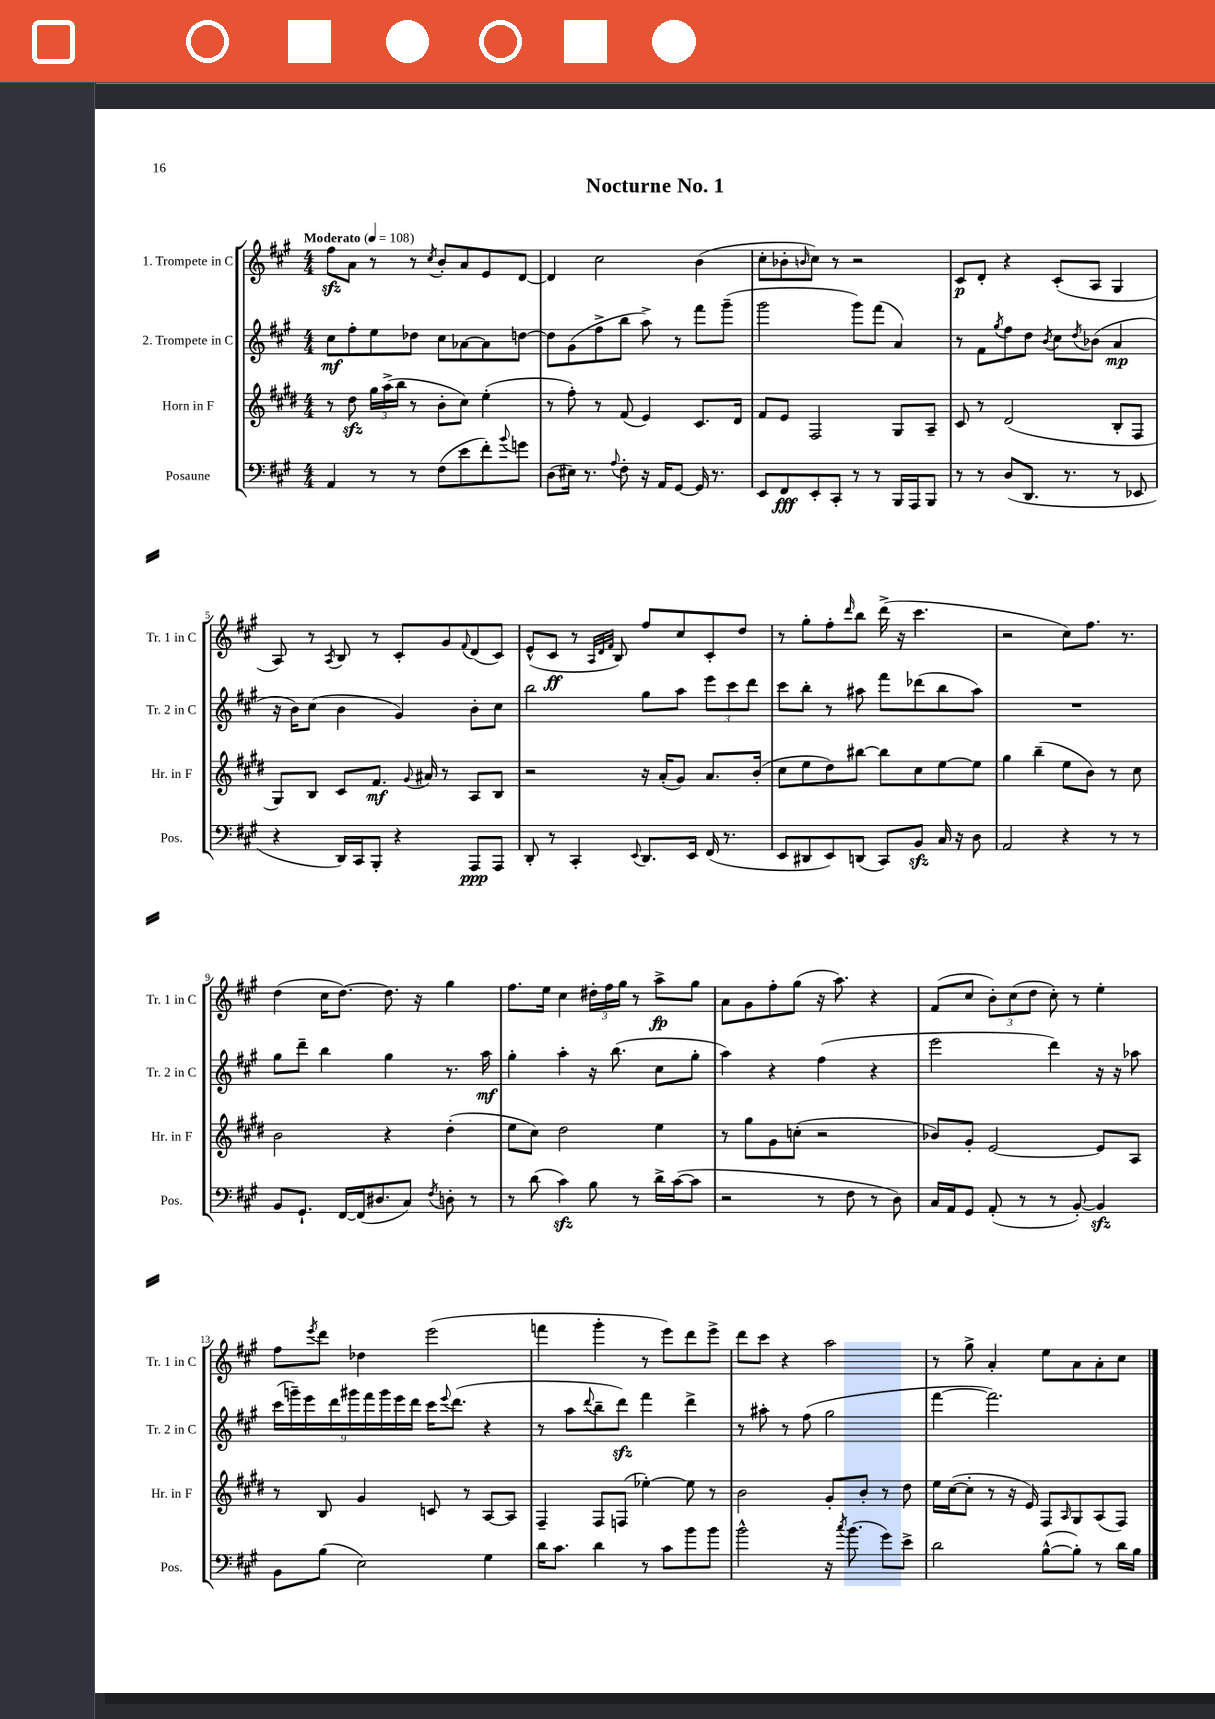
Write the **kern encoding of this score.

**kern	**dynam	**kern	**dynam	**kern	**dynam	**kern	**dynam
*part4	*part4	*part3	*part3	*part2	*part2	*part1	*part1
*staff4	*staff4	*staff3	*staff3	*staff2	*staff2	*staff1	*staff1
*I"Posaune	*	*I"Horn in F	*	*I"2. Trompete in C	*	*I"1. Trompete in C	*
*I'Pos.	*	*I'Hr. in F	*	*I'Tr. 2 in C	*	*I'Tr. 1 in C	*
*clefF4	*	*clefG2	*	*clefG2	*	*clefG2	*
*k[f#c#g#]	*	*k[f#c#g#d#]	*	*k[f#c#g#]	*	*k[f#c#g#]	*
*M4/4	*	*M4/4	*	*M4/4	*	*M4/4	*
*MM108	*	*MM108	*	*MM108	*	*MM108	*
=1	=1	=1	=1	=1	=1	=1	=1
!	!	!	!	!	!	!LO:TX:a:B:t=Moderato	!
4AA/	.	8r	.	8cc#\L	mf	8ff#zz\L	.
.	.	8dd#zz\	.	8ff#'\	.	8a\J	.
8r	.	24gg#\LL	.	8ee\	.	8r	.
.	.	(24aa^\	.	.	.	.	.
.	.	24bb\JJ	.	.	.	.	.
8r	.	8r	.	8dd-X\J	.	8r	.
.	.	.	.	.	.	8qcc#/	.
(8F#\L	.	8b'\L	.	8cc#\L	.	8b'/L	.
8e\	.	8cc#\J)	.	[8a-X\	.	8a/	.
8f#'\)	.	(4ee'\	.	8a-\]	.	8e/	.
8qqb/	.	.	.	.	.	.	.
8gn\J	.	.	.	[8ddn\J	.	[8d/J	.
=2	=2	=2	=2	=2	=2	=2	=2
(8D\L	.	8r	.	8dd\L]	.	4d/]	.
16E#X\Jk)	.	8ff#'\)	.	(8g#\	.	.	.
8.r	.	.	.	.	.	.	.
.	.	8r	.	8ff#^\	.	2cc#\	.
8qqA/	.	.	.	.	.	.	.
8F#'\	.	(8f#/	.	8bb\J	.	.	.
16r	.	4e/)	.	8aa^\)	.	.	.
16AA/KL	.	.	.	.	.	.	.
[8GG#/J	.	.	.	8r	.	.	.
16GG#/]	.	8.c#/L	.	8fff#\L	.	(4b\	.
8.r	.	.	.	.	.	.	.
.	.	.	.	(8ggg#~\J	.	.	.
.	.	16d#/Jk	.	.	.	.	.
=3	=3	=3	=3	=3	=3	=3	=3
8EE/L	.	8f#/L	.	2ggg#\	.	8cc#'\L	.
8FF#/	fff	8e/J	.	.	.	8b-X'\	.
.	.	.	.	.	.	16qqbn/	.
8EE'/	.	2F#/	.	.	.	8cc#\J)	.
8CC#'/J	.	.	.	.	.	8r	.
8r	.	.	.	8ggg#\L)	.	2r	.
8r	.	.	.	(8fff#\J	.	.	.
16BBB/LL	.	8G#/L	.	4a/)	.	.	.
16AAA/J	.	.	.	.	.	.	.
8BBB/J	.	8A~/J	.	.	.	.	.
=4	=4	=4	=4	=4	=4	=4	=4
8r	.	8c#/	.	8r	.	8c#/L	p
8r	.	8r	.	8f#\L	.	8d'/J	.
.	.	.	.	8qgg#/	.	.	.
(8D/L	.	(2d#/	.	8ff#\	.	4r	.
8.DD/J	.	.	.	8dd\J	.	.	.
.	.	.	.	8qb/	.	.	.
.	.	.	.	8cc#\L	.	(8c#'/L	.
8.r	.	.	.	.	.	.	.
.	.	.	.	8qdd/	.	.	.
.	.	.	.	(8b-X\J	.	8A/J	.
8r	.	8B'/L	.	4a/	mp	4G#/	.
8EE-X/	.	8F#/J	.	.	.	.	.
!!LO:LB:g=z
=5	=5	=5	=5	=5	=5	=5	=5
4r	.	8G#/L)	.	16r	.	8A/)	.
.	.	.	.	16b\KL)	.	.	.
.	.	8B/J	.	(8cc#\J	.	8r	.
.	.	.	.	.	.	8qA/	.
16DD/LL)	.	8c#/L	.	4b\	.	8B/	.
16CC#/J	.	.	.	.	.	.	.
8BBB'/J	.	8.f#/J	mf	.	.	8r	.
4r	.	.	.	4g#/)	.	8c#'/L	.
.	.	8qqg#/	.	.	.	.	.
.	.	16a#X/	.	.	.	.	.
.	.	8r	.	.	.	8g#/	.
.	.	.	.	.	.	8qqf#/	.
8AAA/L	ppp	8A/L	.	8b'\L	.	(8d/	.
8AAA/J	.	8B/J	.	8cc#\J	.	8c#/J)	.
=6	=6	=6	=6	=6	=6	=6	=6
8DD'/	.	2r	.	2bb\	.	(8e^^/L	.
8r	.	.	.	.	.	8c#/J	ff
4CC#'/	.	.	.	.	.	8r	.
.	.	.	.	.	.	32qqA/LLL	.
.	.	.	.	.	.	32qqd/	.
.	.	.	.	.	.	32qqf#/JJJ	.
.	.	.	.	.	.	8B/)	.
8qqEE/	.	.	.	.	.	.	.
8.DD/L	.	16r	.	8gg#\L	.	8ff#/L	.
.	.	(16a'/KL	.	.	.	.	.
.	.	8g#/J)	.	8aa\J	.	8cc#/	.
16EE/Jk	.	.	.	.	.	.	.
(16FF#/	.	8.a/L	.	12eee\L	.	8c#'/	.
8.r	.	.	.	.	.	.	.
.	.	.	.	12ccc#\	.	.	.
.	.	.	.	.	.	8dd/J	.
.	.	.	.	12ddd\J	.	.	.
.	.	(16b'/Jk	.	.	.	.	.
=7	=7	=7	=7	=7	=7	=7	=7
8EE/L	.	8cc#\L	.	8ccc#\L	.	8r	.
8DD#X/	.	8ee\	.	8bb'\J	.	8gg#'\L	.
8EE/)	.	8dd#\)	.	8r	.	8ff#'\	.
.	.	.	.	.	.	16qqddd/	.
(8DDn/J	.	[8bb#X\J	.	8aa#X\	.	8bb\J	.
8CC#/L)	.	8bb#\L]	.	8fff#\L	.	(16ddd^\	.
.	.	.	.	.	.	16r	.
8BBzz/J	.	8cc#\	.	(8ddd-X\	.	4.ccc#\	.
16C#/	.	[8ee\	.	8bb\	.	.	.
16r	.	.	.	.	.	.	.
8D\	.	8ee\J]	.	8aa#\J)	.	.	.
=8	=8	=8	=8	=8	=8	=8	=8
2AA/	.	4gg#\	.	1r	.	2r	.
.	.	(4bb~\	.	.	.	.	.
4r	.	8ee\L	.	.	.	8cc#\L)	.
.	.	8b\J)	.	.	.	8.ff#\J	.
8r	.	8r	.	.	.	.	.
.	.	.	.	.	.	8.r	.
8r	.	8cc#\	.	.	.	.	.
!!LO:LB:g=z
=9	=9	=9	=9	=9	=9	=9	=9
8BB/L	.	2b\	.	8gg#\L	.	(4dd\	.
8.GG#`/J	.	.	.	8ddd~\J	.	.	.
.	.	.	.	4bb\	.	16cc#\KL	.
[16FF#/LL	.	.	.	.	.	[8.dd\J)	.
(16FF#/J]	.	.	.	.	.	.	.
8.D#X/	.	.	.	.	.	.	.
.	.	4r	.	4gg#\	.	8.dd\]	.
8C#/J)	.	.	.	.	.	.	.
.	.	.	.	.	.	16r	.
8qF#/	.	.	.	.	.	.	.
8Dn'\	.	(4dd#'\	.	8.r	.	4gg#\	.
8r	.	.	.	.	.	.	.
.	.	.	.	16aa\	mf	.	.
=10	=10	=10	=10	=10	=10	=10	=10
8r	.	8ee\L	.	4gg#'\	.	8.ff#\L	.
(8d\	.	8cc#\J)	.	.	.	.	.
.	.	.	.	.	.	16ee\Jk	.
4c#zz\)	.	2dd#\	.	4aa'\	.	4cc#\	.
8B\	.	.	.	16r	.	24dd#X'\LL	.
.	.	.	.	.	.	24ff#\	.
.	.	.	.	(8.bb\	.	.	.
.	.	.	.	.	.	24gg#\JJ	.
8r	.	.	.	.	.	8r	.
16d^\LL	.	4ee\	.	8cc#\L	.	8aa^\L	fp
([16c#\J	.	.	.	.	.	.	.
8c#\J]	.	.	.	8gg#'\J	.	8gg#\J	.
=11	=11	=11	=11	=11	=11	=11	=11
2r	.	8r	.	4aa\)	.	8a\L	.
.	.	8gg#\L	.	.	.	8g#\	.
.	.	8g#\	.	4r	.	8ff#'\	.
.	.	(8ccn'\J	.	.	.	(8gg#\J	.
8r	.	2r	.	(4ff#\	.	16r	.
.	.	.	.	.	.	8.aa\)	.
8F#\	.	.	.	.	.	.	.
8r	.	.	.	4r	.	4r	.
8D\)	.	.	.	.	.	.	.
=12	=12	=12	=12	=12	=12	=12	=12
16C#/LL	.	8b-X/L)	.	2eee\	.	(8f#/L	.
16AA/J	.	.	.	.	.	.	.
8GG#/J	.	8g#'/J	.	.	.	8cc#/J	.
(8AA'/	.	[2e/	.	.	.	12b'\L)	.
.	.	.	.	.	.	(12cc#\	.
8r	.	.	.	.	.	.	.
.	.	.	.	.	.	12dd\J	.
8r	.	.	.	4ddd\)	.	8cc#'\)	.
[8BB'/)	.	.	.	.	.	8r	.
4BBzz/]	.	8e/L]	.	16r	.	4ee'\	.
.	.	.	.	16r	.	.	.
.	.	8A/J	.	8aa-X\	.	.	.
!!LO:LB:g=z
=13	=13	=13	=13	=13	=13	=13	=13
8BB\L	.	8r	.	(18ccc#\LL	.	8ff#\L	.
.	.	.	.	18gggn~\)	.	.	.
.	.	.	.	18eee\	.	.	.
.	.	.	.	.	.	8qeee/	.
(8B\J	.	8B/	.	.	.	8ddd\J	.
.	.	.	.	18ddd\	.	.	.
.	.	.	.	18ggg#X\	.	.	.
2E\)	.	4g#/	.	.	.	4dd-X\	.
.	.	.	.	18fff#\	.	.	.
.	.	.	.	18ggg#\	.	.	.
.	.	.	.	18eee\	.	.	.
.	.	.	.	18ddd\JJ	.	.	.
.	.	8cn/	.	16ccc#\KL	.	(2eee\	.
.	.	.	.	8qqeee/	.	.	.
.	.	.	.	(8.ddd\J	.	.	.
.	.	8r	.	.	.	.	.
4G#\	.	[8A/L	.	4r	.	.	.
.	.	8A/J]	.	.	.	.	.
=14	=14	=14	=14	=14	=14	=14	=14
16d\KL	.	4F#~/	.	8r	.	4fffn\	.
8.c#\J	.	.	.	.	.	.	.
.	.	.	.	8aa\L	.	.	.
.	.	.	.	8qqddd/	.	.	.
4d\	.	8F#/L	.	8bb~\	.	4ggg#'\	.
.	.	(8Fn/J	.	8dddzz\J)	.	.	.
8r	.	[4ee-X'\)	.	4fff#\	.	8r	.
8c#\L	.	.	.	.	.	8eee\L)	.
8b\	.	8ee-\]	.	4ddd^\	.	8ddd\	.
8b\J	.	8r	.	.	.	8eee^\J	.
=15	=15	=15	=15	=15	=15	=15	=15
2b^^\	.	2b\	.	8r	.	8ddd\L	.
.	.	.	.	8aa#X'\	.	8ccc#\J	.
.	.	.	.	8r	.	4r	.
.	.	.	.	(8ff#\	.	.	.
16r	.	8g#'/L	.	2gg#\	.	2aa\	.
8qcc#/	.	.	.	.	.	.	.
(8.b\	.	.	.	.	.	.	.
.	.	8b'/J	.	.	.	.	.
8g#\L)	.	8r	.	.	.	.	.
8e^\J	.	8dd#\	.	.	.	.	.
=16	=16	=16	=16	=16	=16	=16	=16
2d\	.	16ee\LL	.	[4fff#\	.	8r	.
.	.	([16cc#\J	.	.	.	.	.
.	.	8cc#'\J]	.	.	.	8gg#^\	.
.	.	8r	.	2.fff#\])	.	4a'/	.
.	.	16r	.	.	.	.	.
.	.	16e/)	.	.	.	.	.
([8B^^\L	.	8F#/L	.	.	.	8ee\L	.
.	.	16qqA/	.	.	.	.	.
8B'\J])	.	8G#/	.	.	.	8a\	.
8r	.	(8A/	.	.	.	8a'\	.
16d\LL	.	8F#/J)	.	.	.	8cc#\J	.
16B\JJ	.	.	.	.	.	.	.
==	==	==	==	==	==	==	==
*-	*-	*-	*-	*-	*-	*-	*-
